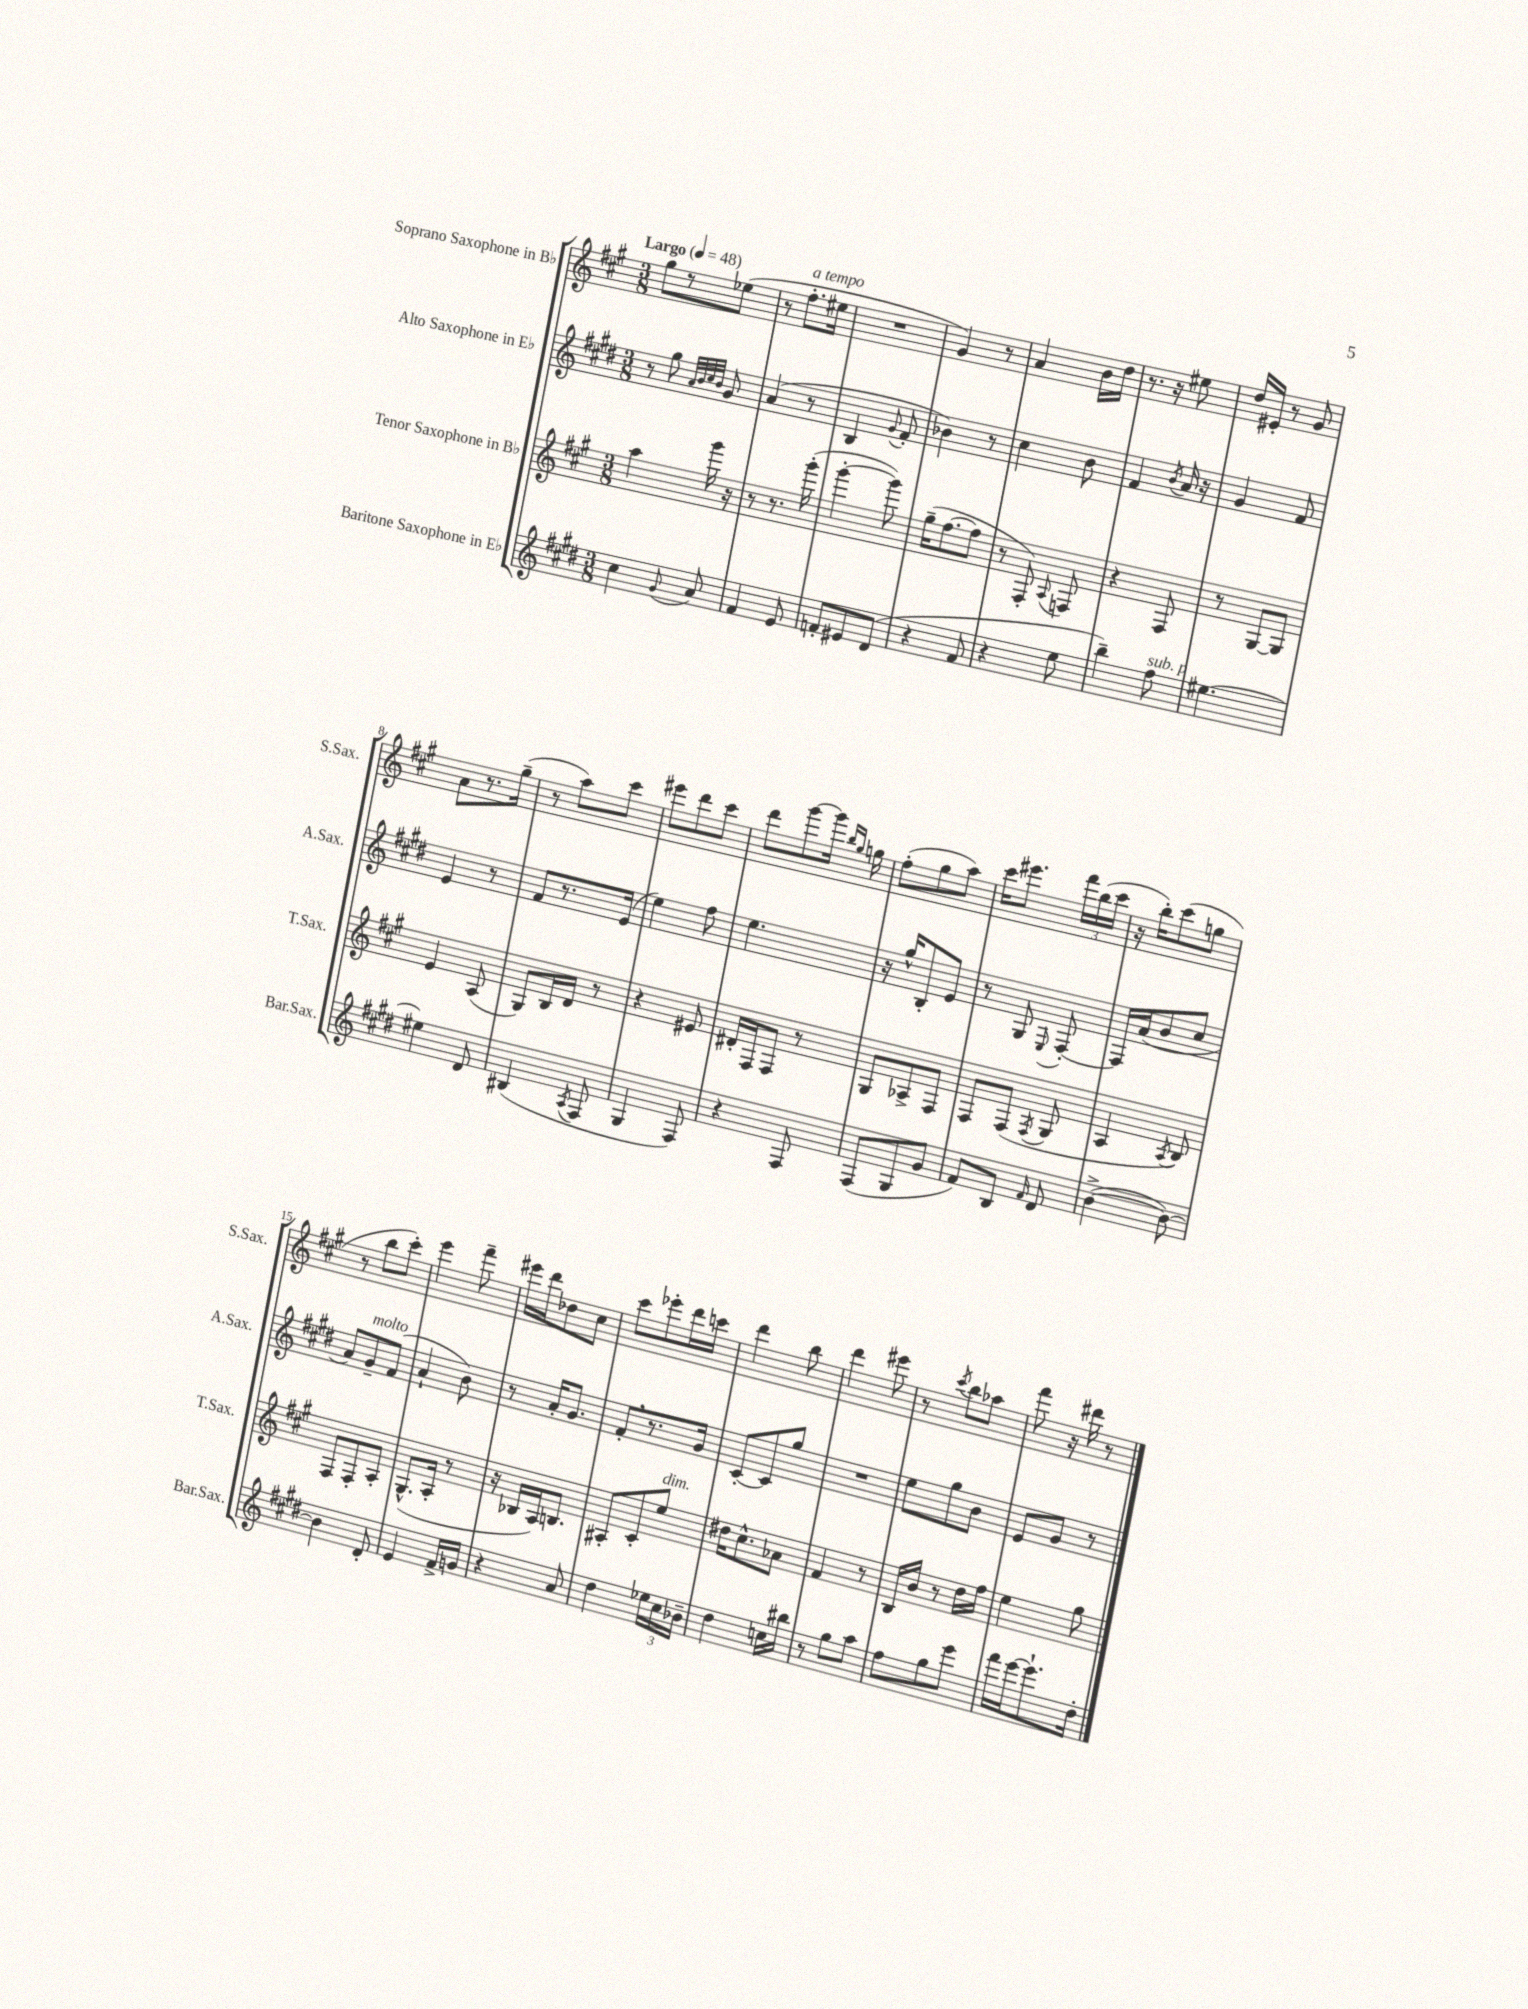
<<
\new StaffGroup <<
\new Staff = "s0" \with { instrumentName = "Soprano Saxophone in Bb" shortInstrumentName = "S.Sax." } {
    \clef treble \key a \major \numericTimeSignature \time 3/8 \tempo "Largo" 4 = 48
    \autoBeamOff gis''8[ r8 ees''8]( |
    r8 fis''8.[-.^\markup { \italic "a tempo" } eis''16] |
    R4. |
    gis'4) r8 |
    a'4 b'16[ d''16] |
    r8. r16 eis''8 |
    d''16[ eis'16]-. r8 gis'8 |
    a'8[ r8. gis''16]--( |
    r8 a''8[) cis'''8] |
    eis'''8[ d'''8 cis'''8] |
    d'''8[ gis'''8~ gis'''16] \grace { b''16[ gis''16] } g''16 |
    fis''8[-.( gis''8 a''8]) |
    cis'''16[ eis'''8.] \tuplet 3/2 { fis'''16[ b''16( cis'''16] } |
    r16 b''16[-.) cis'''8( g''8] |
    r8 b''8[ cis'''8]-.) |
    e'''4 fis'''8-- |
    eis'''16[ d'''16 des''8 cis''8] |
    cis'''8[ ees'''8-. d'''16 c'''16] |
    d'''4 b''8 |
    d'''4 eis'''8 |
    r8 \acciaccatura { cis'''8 } b''8[ aes''8] |
    fis'''8 r16 dis'''16 r8 \bar "|." |
}
\new Staff = "s1" \with { instrumentName = "Alto Saxophone in Eb" shortInstrumentName = "A.Sax." } {
    \clef treble \key e \major \numericTimeSignature \time 3/8
    \autoBeamOff r8 gis''8 \grace { a'32[ b'32 cis''32 b'32] } gis'8 |
    a'4( r8 |
    b4 \appoggiatura { gis'8 } fis'8-. |
    bes'4) r8 |
    cis''4 b'8 |
    fis'4 \acciaccatura { b'8 } a'16 r16 |
    gis'4 fis'8 |
    e'4 r8 |
    fis'8[ r8. e'16]( |
    e''4) fis''8 |
    e''4. |
    r16 gis''16[-^ b8-. e'8] |
    r8 gis8 \appoggiatura { e8 } fis8~-. |
    fis16[ a'16( b'8 cis''8] |
    a'8[) gis'8--^\markup { \italic "molto" } fis'8]( |
    a'4-! b'8) |
    r8 a'16[-. gis'8.] |
    fis'8[-. \breathe r8. gis'16] |
    cis'8[~-. cis'8 gis''8] |
    R4. |
    e''8[ gis''8 b'8] |
    e'8[ gis'8] r8 \bar "|." |
}
\new Staff = "s2" \with { instrumentName = "Tenor Saxophone in Bb" shortInstrumentName = "T.Sax." } {
    \clef treble \key a \major \numericTimeSignature \time 3/8
    \autoBeamOff a''4 gis'''16 r16 |
    r8 r8. gis'''16-.( |
    gis'''4~-. gis'''8) |
    gis''16[--( fis''8.~ fis''8] |
    r8 fis8-.) \appoggiatura { a8 } f8 |
    r4 fis8 |
    r8 gis8[~ gis8] |
    e'4 a8( |
    gis8[) b16 d'16] r8 |
    r4 eis'8 |
    dis'16[-. fis16 fis8] r8 |
    gis8[ aes8-> fis8] |
    fis8[ fis8]( \acciaccatura { fis8 } gis8 |
    a4 \acciaccatura { a8 } b8) |
    fis8[ fis8-. a8]-. |
    gis8.[-^( a16]-. r8 |
    r16 bes16[ a16) b8.] |
    ais8[-. cis'8-. e''8]^\markup { \italic "dim." } |
    dis''16[ cis''8.-^ aes'8] |
    fis'4 r8 |
    b16[ b'16] r8 d''16[ fis''16] |
    e''4 gis''8 \bar "|." |
}
\new Staff = "s3" \with { instrumentName = "Baritone Saxophone in Eb" shortInstrumentName = "Bar.Sax." } {
    \clef treble \key e \major \numericTimeSignature \time 3/8
    \autoBeamOff cis''4 \appoggiatura { gis'8 } a'8 |
    fis'4 e'8 |
    f'8[-. eis'8 dis'8]( |
    r4 fis'8 |
    r4 e''8 |
    b''4--) fis''8^\markup { \italic "sub. p" } |
    eis''4.~ |
    eis''4 dis'8 |
    bis4( \acciaccatura { a8 } fis8 |
    gis4 fis8) |
    r4 fis8 |
    fis8[( gis8 gis'8] |
    fis'8[) b8] \grace { fis'16 } dis'8 |
    b'4~->( b'8~) |
    b'4 dis'8-. |
    e'4 fis'16[-> g'16] |
    r4 a'8 |
    dis''4 \tuplet 3/2 { ees''16[ cis''16 bes'16]-- } |
    dis''4 c''16[ bis''16] |
    r8 gis''8[ a''8] |
    fis''8[ gis''8 e'''8] |
    fis'''16[ e'''16~ e'''8.-! dis''16]-. \bar "|." |
}
>>
>>
